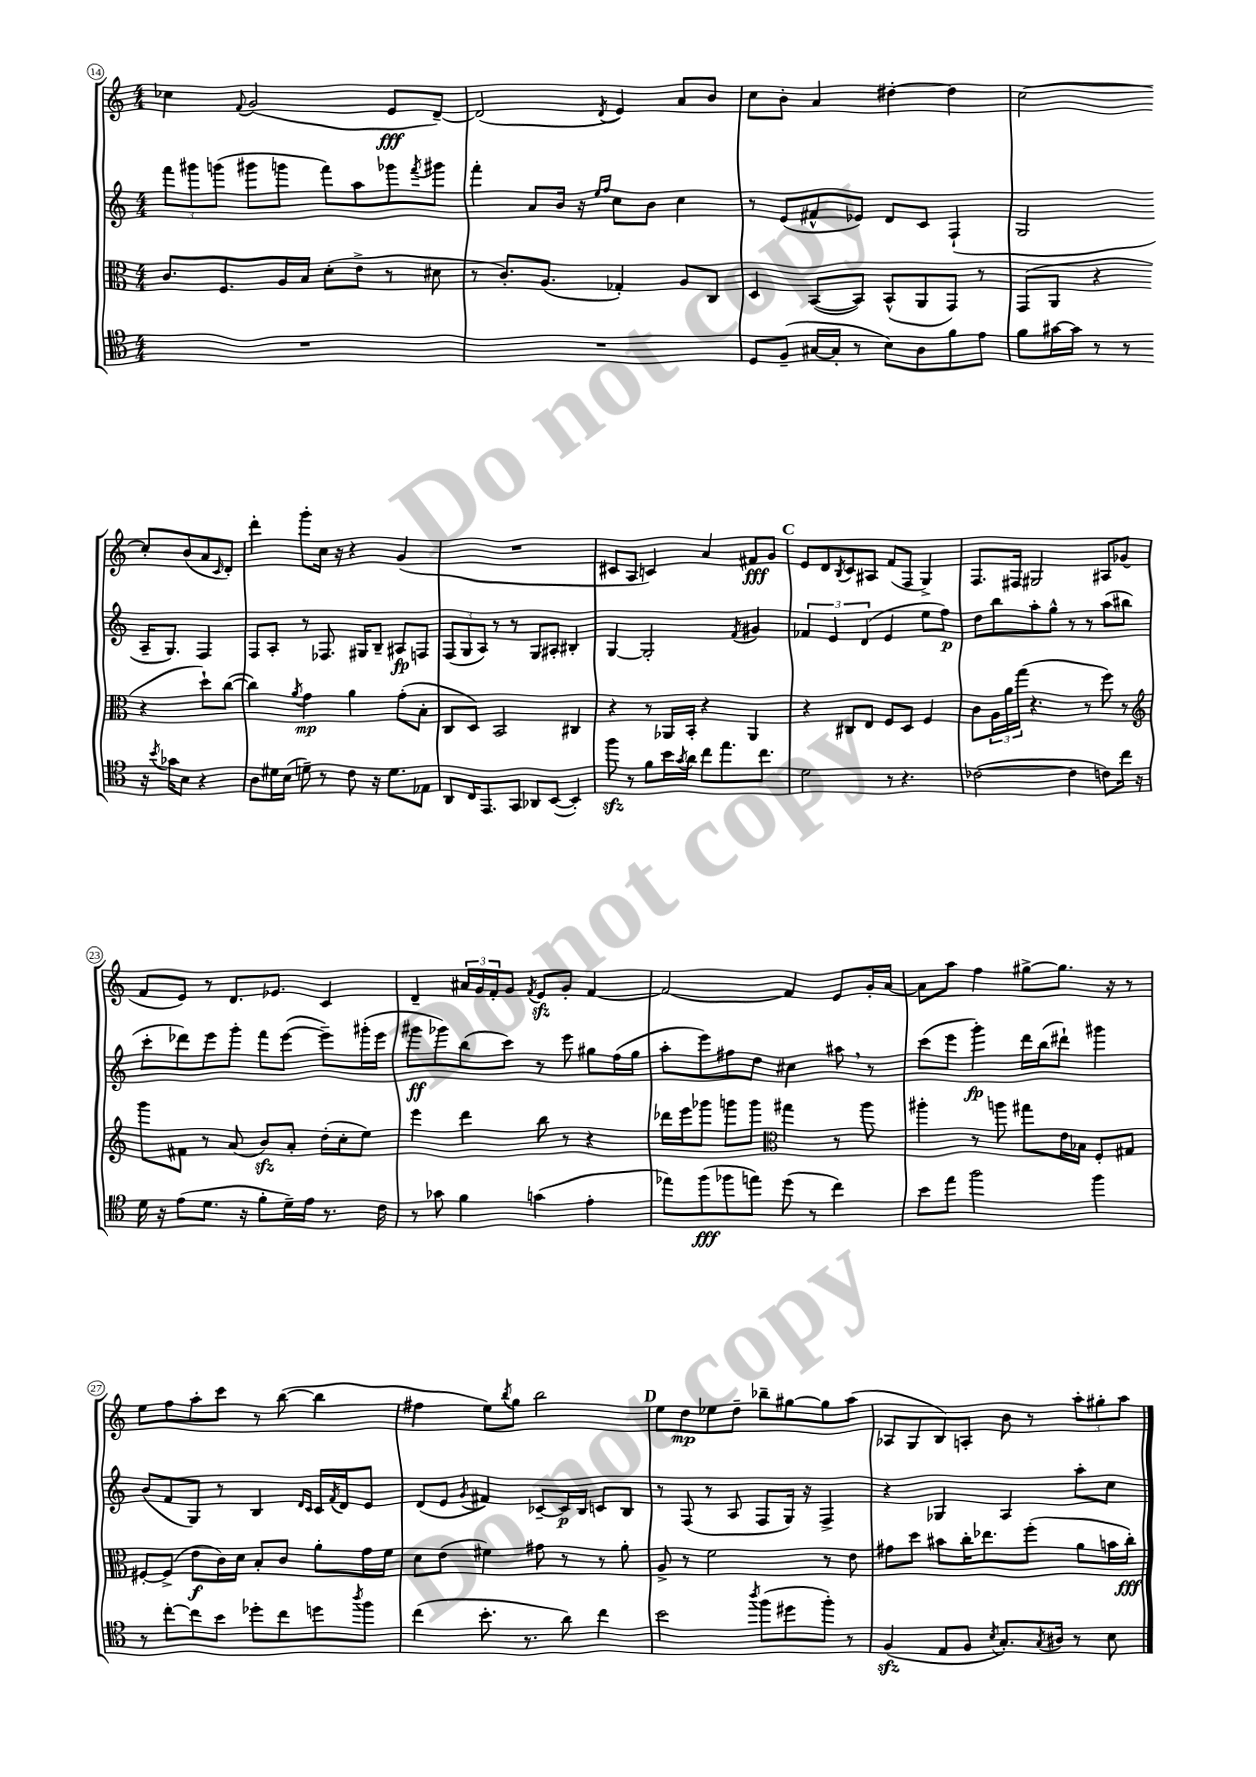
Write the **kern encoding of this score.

**kern	**dynam	**kern	**dynam	**kern	**dynam	**kern	**dynam
*part4	*part4	*part3	*part3	*part2	*part2	*part1	*part1
*staff4	*staff4	*staff3	*staff3	*staff2	*staff2	*staff1	*staff1
*clefC4	*	*clefC3	*	*clefG2	*	*clefG2	*
*k[]	*	*k[]	*	*k[]	*	*k[]	*
*M4/4	*	*M4/4	*	*M4/4	*	*M4/4	*
=14	=14	=14	=14	=14	=14	=14	=14
1r	.	8.c/L	.	12fff\L	.	4cc-X\	.
.	.	.	.	12ggg#X\	.	.	.
.	.	.	.	(12gggn\J	.	.	.
.	.	8.F/	.	.	.	.	.
.	.	.	.	.	.	8qqf/	.
.	.	.	.	8ggg#X\L	.	(2g/	.
.	.	16A/L	.	8gggn\J	.	.	.
.	.	16B/JJ	.	.	.	.	.
.	.	(8d'\L	.	8fff\L)	.	.	.
.	.	8e^\J	.	8aa\	.	.	.
.	.	8r	.	8ggg-X\	.	8e/L	fff
.	.	.	.	8qfff/	.	.	.
.	.	8d#X\	.	8ggg#X\J	.	[8d~/J)	.
=15	=15	=15	=15	=15	=15	=15	=15
1r	.	8r	.	4fff'\	.	(2d/]	.
.	.	8.c'/L)	.	.	.	.	.
.	.	.	.	8a/L	.	.	.
.	.	(8.A/J	.	.	.	.	.
.	.	.	.	16b/Jk	.	.	.
.	.	.	.	16r	.	.	.
.	.	.	.	16qqee/LL	.	.	.
.	.	.	.	16qqff/JJ	.	8qd/	.
.	.	4G-X'/)	.	8cc\L	.	4e/)	.
.	.	.	.	8b\J	.	.	.
.	.	8A/L	.	4cc\	.	8a/L	.
.	.	8C/J	.	.	.	8b/J	.
=16	=16	=16	=16	=16	=16	=16	=16
8D/L	.	4D/	.	8r	.	8cc\L	.
(8F~/J	.	.	.	(8e/L	.	8b'\J	.
[16G#X/LL	.	([8BB/L	.	8f#X^^/	.	4a/	.
16G#'/JJ]	.	.	.	.	.	.	.
8r	.	8BB/J])	.	8e-X/J)	.	.	.
8B\L)	.	(8BB^^/L	.	8d/L	.	[4dd#X'\	.
8A\	.	8AA/	.	8c/J	.	.	.
8f\	.	8GG/J)	.	(4F`/	.	4dd#\]	.
8e\J	.	8r	.	.	.	.	.
=17	=17	=17	=17	=17	=17	=17	=17
8f\L	.	(8GG/L	.	2G/	.	[2cc\	.
[16g#X\L	.	8AA/J	.	.	.	.	.
16g#\JJ]	.	.	.	.	.	.	.
8r	.	4r	.	.	.	.	.
8r	.	.	.	.	.	.	.
16r	.	4r	.	16A~/KL	.	8cc'/L]	.
8qb/	.	.	.	.	.	.	.
16g-X\KL	.	.	.	8.G/J)	.	.	.
8B\J	.	.	.	.	.	(8b/	.
4r	.	8dd`\L)	.	4F/	.	8a/	.
.	.	.	.	.	.	16qqc/	.
.	.	([8cc\J	.	.	.	8d'/J)	.
!!LO:LB:g=z
=18	=18	=18	=18	=18	=18	=18	=18
8A\L	.	4cc\])	.	8F/L	.	4ddd'\	.
16d#X\L	.	.	.	8A'/J	.	.	.
(16B\JJ	.	.	.	.	.	.	.
.	.	8qa/	.	.	.	.	.
8dn~\)	.	4g\	mp	8r	.	8ggg'\L	.
8r	.	.	.	8.F-X/	.	16cc\Jk	.
.	.	.	.	.	.	16r	.
8c\	.	4a\	.	.	.	4r	.
.	.	.	.	16G#X/KL	.	.	.
16r	.	.	.	8B~/J	.	.	.
8.d\L	.	.	.	.	.	.	.
.	.	(8g'\L	.	8A#X/L	fp	(4g/	.
8E-X\J	.	8B'\J	.	8Fn/J	.	.	.
=19	=19	=19	=19	=19	=19	=19	=19
8AA/L	.	8C/L	.	(12F/L	.	1r	.
.	.	.	.	12G/	.	.	.
16C/K	.	8D/J)	.	.	.	.	.
.	.	.	.	12A/J)	.	.	.
8.EE/	.	.	.	.	.	.	.
.	.	2BB/	.	8r	.	.	.
8GG/J	.	.	.	8r	.	.	.
8AA-X/L	.	.	.	8G/L	.	.	.
([8BB/J	.	.	.	8A#X'/J	.	.	.
4BB'/])	.	4C#X/	.	4B#X'/	.	.	.
=20	=20	=20	=20	=20	=20	=20	=20
8ffzz\	.	4r	.	[4G/	.	8c#X/L	.
8r	.	.	.	.	.	8A/J	.
8f\L	.	8r	.	2G'/]	.	4cn/)	.
16b\L	.	16AA-X/LL	.	.	.	.	.
8qg/	.	.	.	.	.	.	.
16a\JJ	.	16BB'/JJ	.	.	.	.	.
8cc\L	.	4r	.	.	.	4a/	.
8.ee\	.	.	.	.	.	.	.
.	.	.	.	8qf/	.	.	.
.	.	4AA-/	.	4g#X/	.	8f#X/L	fff
8.cc\J	.	.	.	.	.	.	.
.	.	.	.	.	.	8g/J	.
!!LO:REH:place=s1:t=C
=21	=21	=21	=21	=21	=21	=21	=21
2d\	.	4r	.	6f-X/	.	8e/L	.
.	.	.	.	.	.	8d/	.
.	.	.	.	6e/	.	.	.
.	.	.	.	.	.	8qB/	.
.	.	8C#X/L	.	.	.	8c/	.
.	.	.	.	(6d/	.	.	.
.	.	8E/J	.	.	.	8A#X/J	.
8r	.	8F/L	.	4e/	.	(8f/L	.
4.r	.	8D/J	.	.	.	8F/J	.
.	.	4F/	.	8ee\L	.	4G^/)	.
.	.	.	.	8ff\J)	p	.	.
=22	=22	=22	=22	=22	=22	=22	=22
([2c-X\	.	8c\L	.	8dd\L	.	8.F/L	.
.	.	24A\L	.	8bb\	.	.	.
.	.	24a\	.	.	.	.	.
.	.	.	.	.	.	16F#X/Jk	.
.	.	(24gg\JJ	.	.	.	.	.
.	.	4.r	.	8aa'\	.	2G#X/	.
.	.	.	.	8gg^^\J	.	.	.
4c-\]	.	.	.	8r	.	.	.
.	.	8r	.	8r	.	.	.
8cn\L)	.	8ff\)	.	(8aa\L	.	8A#X/L	.
16cc\Jk	.	8r	.	8bb#X\J	.	(8g-X/J	.
16r	.	.	.	.	.	.	.
!!LO:LB:g=z
=23	=23	=23	=23	=23	=23	=23	=23
*	*	*clefG2	*	*	*	*	*
16d\	.	8ggg\L	.	8ccc'\L	.	8f/L	.
16r	.	.	.	.	.	.	.
(8e\L	.	8f#X\J	.	8ddd-X\)	.	8e/J)	.
8.d\J	.	8r	.	8eee\	.	8r	.
.	.	(8a/	.	8ggg'\J	.	8.d/L	.
16r	.	.	.	.	.	.	.
8f'\L	.	8bzz/L)	.	8fff\L	.	.	.
.	.	.	.	.	.	8.e-X/J	.
16d~\L)	.	8a'/J	.	([8eee\J	.	.	.
16e\JJ	.	.	.	.	.	.	.
8.r	.	(16dd'\LL	.	8eee~\L])	.	4c/	.
.	.	16cc'\J	.	.	.	.	.
.	.	8ee\J)	.	(16ggg#X'\L	.	.	.
16c\	.	.	.	16eee\JJ	.	.	.
=24	=24	=24	=24	=24	=24	=24	=24
8r	.	4eee\	.	8ggg#X\L	ff	4d~/	.
8g-X\	.	.	.	8ggg-X\)	.	.	.
4f\	.	4ddd\	.	(8bb\	.	24a#X/LL	.
.	.	.	.	.	.	24g/	.
.	.	.	.	.	.	24f'/J	.
.	.	.	.	8ccc\J)	.	8g/J	.
.	.	.	.	.	.	8qf/	.
(4gn\	.	8bb\	.	8r	.	8ezz/L	.
.	.	8r	.	8eee\	.	8g'/J	.
4e'\	.	4r	.	8gg#X\L	.	[4f/	.
.	.	.	.	(16ff\L	.	.	.
.	.	.	.	16gg#\JJ	.	.	.
=25	=25	=25	=25	=25	=25	=25	=25
8ee-X\L)	.	16ddd-X\LL	.	8aa'\L	.	2f/_	.
.	.	16eee\J	.	.	.	.	.
(8ff\	fff	8ggg-X\J	.	8eee\)	.	.	.
8ff-X\	.	8gggn\L	.	8ff#X\	.	.	.
8een\J)	.	8ggg\J	.	8dd\J	.	.	.
*	*	*clefC3	*	*	*	*	*
(8dd\	.	4gg#X\	.	4cc#X\	.	4f/]	.
8r	.	.	.	.	.	.	.
4cc\)	.	8r	.	8aa#X,\	.	8e/L	.
.	.	8aa\	.	8r	.	16g'/L	.
.	.	.	.	.	.	[16a/JJ	.
=26	=26	=26	=26	=26	=26	=26	=26
8b\L	.	4aa#X'\	.	(8ccc\L	.	8a\L]	.
8ee\J	.	.	.	8eee\J	.	8aa\J	.
2ff\	.	8r	.	4ggg'\)	fp	4ff\	.
.	.	8aan\	.	.	.	.	.
.	.	8gg#X\L	.	16ddd\LL	.	[8gg#X^\L	.
.	.	.	.	(16bb\J	.	.	.
.	.	16e\L	.	8ddd#X`\J)	.	8.gg#\J]	.
.	.	16B-X\JJ	.	.	.	.	.
4ff\	.	8F'/L	.	4ggg#X\	.	.	.
.	.	.	.	.	.	16r	.
.	.	8G#X/J	.	.	.	8r	.
!!LO:LB:g=z
=27	=27	=27	=27	=27	=27	=27	=27
8r	.	[8F#X'/L	.	(8b/L	.	8ee\L	.
[8cc'\L	.	(8F#^/J]	.	8f/	.	8ff\	.
8cc\]	.	8e\L	f	8G/J)	.	8aa'\	.
8b\J	.	16c\L)	.	8r	.	8ccc\J	.
.	.	16d\JJ	.	.	.	.	.
8dd-X'\L	.	8B'/L	.	4B/	.	8r	.
8cc\	.	8c/J	.	.	.	([8bb\	.
.	.	.	.	16qqd/LL	.	.	.
.	.	.	.	16qqc/JJ	.	.	.
8ddn\	.	8a'\L	.	16c/LL	.	4bb\]	.
.	.	.	.	8qf/	.	.	.
.	.	.	.	16d/J	.	.	.
8qaa/	.	.	.	.	.	.	.
8ff\J	.	16g\L	.	8e/J	.	.	.
.	.	16f\JJ	.	.	.	.	.
=28	=28	=28	=28	=28	=28	=28	=28
(4cc\	.	8d\L	.	(8d/L	.	4ff#X\	.
.	.	(8e\J	.	8e/J	.	.	.
.	.	.	.	8qg/	.	.	.
8.b'\	.	4f#X\)	.	4f#X/)	.	8ee\L)	.
.	.	.	.	.	.	8qbb/	.
.	.	.	.	.	.	8gg\J	.
8.r	.	.	.	.	.	.	.
.	.	8g#X\	.	[8c-X~/L	.	2bb\	.
8a\)	.	8r	.	16c-/L]	p	.	.
.	.	.	.	16B/JJ	.	.	.
4cc\	.	8r	.	8cn/L	.	.	.
.	.	8a'\	.	8B/J	.	.	.
!!LO:REH:place=s1:t=D
=29	=29	=29	=29	=29	=29	=29	=29
2b\	.	8A^/	.	8r	.	8ee\L	.
.	.	8r	.	(8F/	.	8dd\	mp
.	.	2f\	.	8r	.	8ee-X\	.
.	.	.	.	8A/	.	8dd~\J	.
8qaa/	.	.	.	.	.	.	.
(8ff\L	.	.	.	8F/L	.	8bb-X~\L	.
8dd#X\	.	.	.	16G/Jk)	.	[8gg#X\	.
.	.	.	.	16r	.	.	.
8ff'\J)	.	8r	.	4F^/	.	8gg#\]	.
8r	.	8e\	.	.	.	(8aa\J	.
=30	=30	=30	=30	=30	=30	=30	=30
(4Fzz/	.	8g#X\L	.	4r	.	8A-X/L	.
.	.	8dd\J	.	.	.	8G/	.
8E/L	.	8b#X\L	.	4G-X/	.	8B/)	.
8F/J	.	16cc'\K	.	.	.	8An'/J	.
.	.	8.ee-X\	.	.	.	.	.
8qB/	.	.	.	.	.	.	.
8.G'/L)	.	.	.	4A/	.	8b\	.
.	.	(8ff'\J	.	.	.	8r	.
8qG/	.	.	.	.	.	.	.
16A#X/Jk	.	.	.	.	.	.	.
8r	.	8a\L	.	8aa'\L	.	12aa'\L	.
.	.	.	.	.	.	12gg#X'\	.
8B\	.	16bn\L	.	8cc\J	.	.	.
.	.	.	.	.	.	12aa\J	.
.	.	16cc'\JJ)	fff	.	.	.	.
==	==	==	==	==	==	==	==
*-	*-	*-	*-	*-	*-	*-	*-
